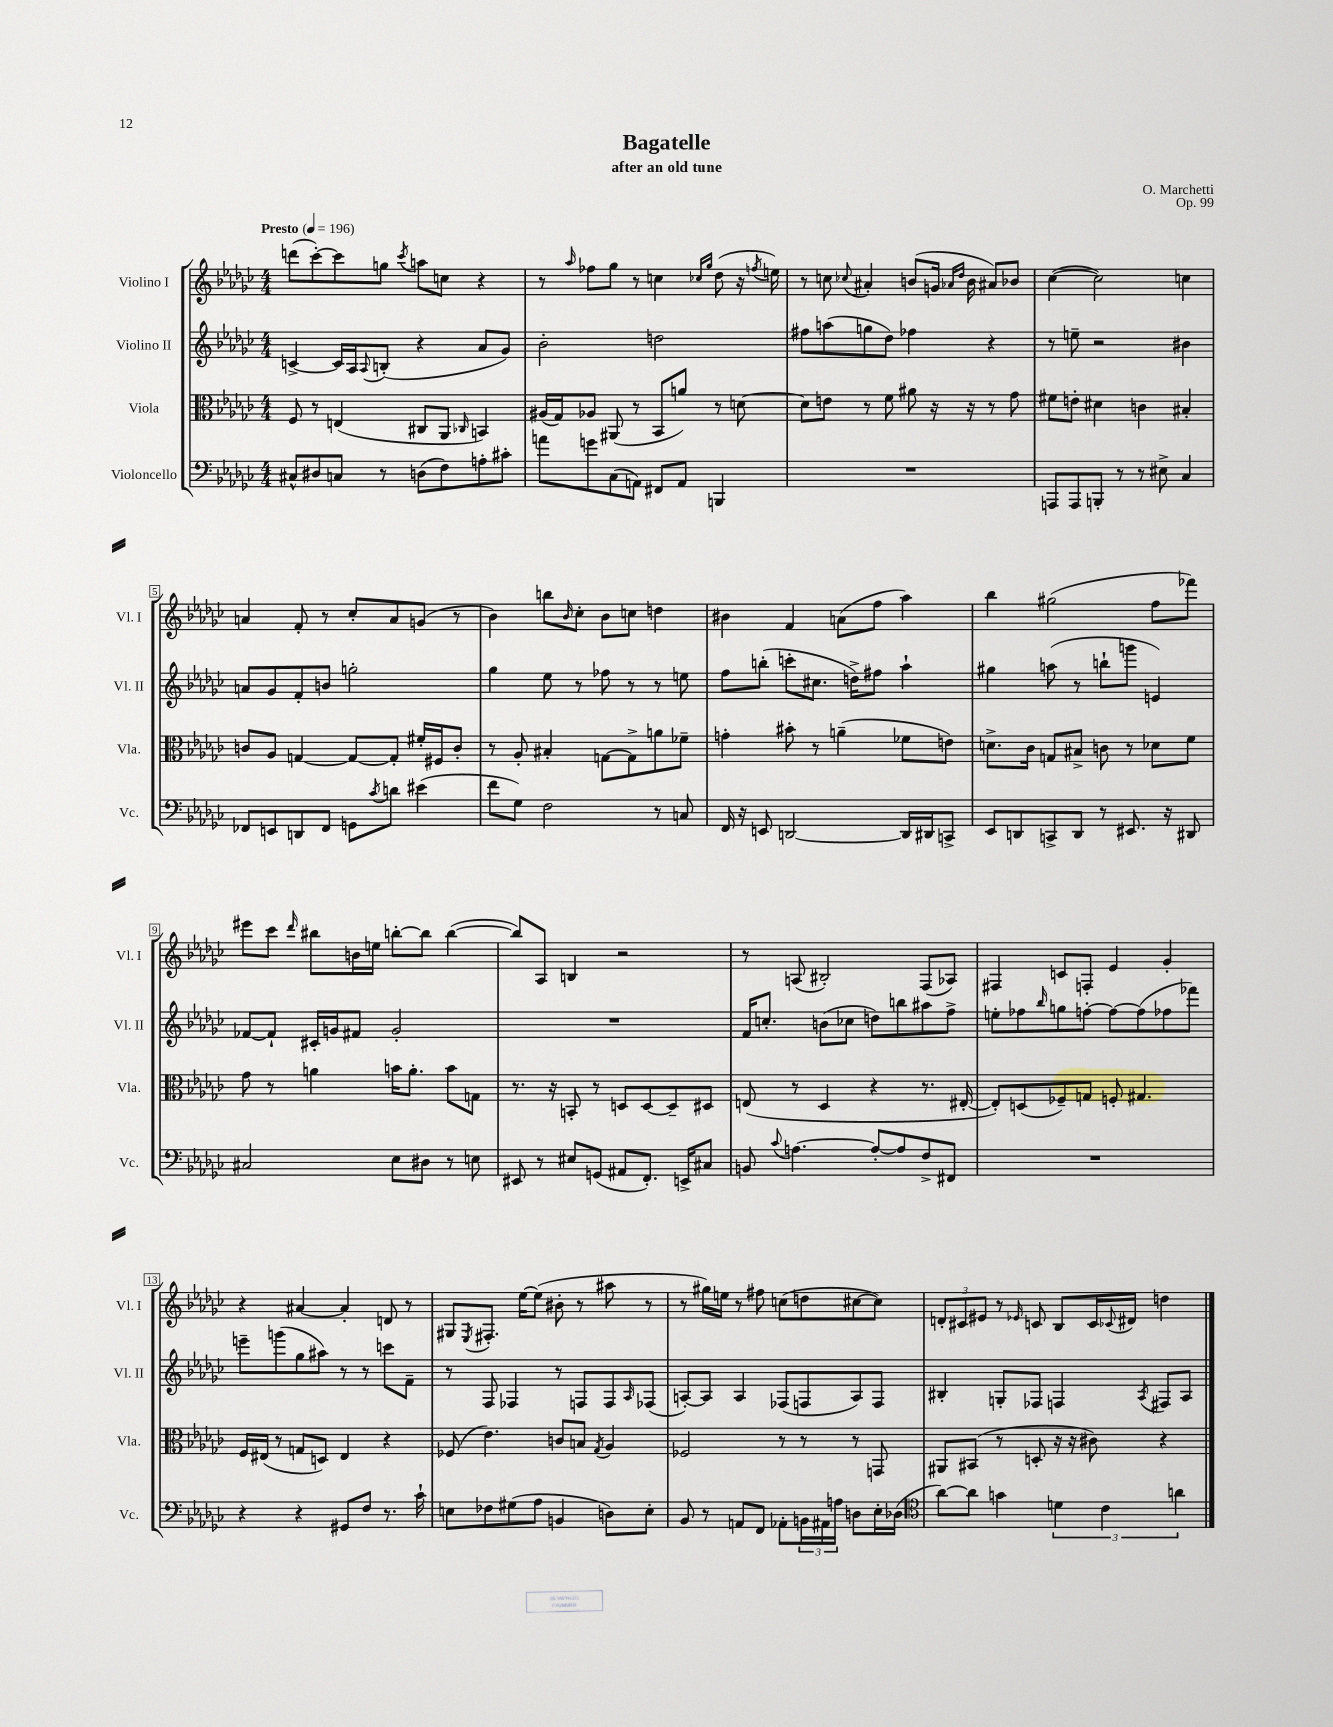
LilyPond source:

\header { title = "Bagatelle" composer = "O. Marchetti" subtitle = "after an old tune" opus = "Op. 99" }
<<
\new StaffGroup <<
\new Staff = "s0" \with { instrumentName = "Violino I" shortInstrumentName = "Vl. I" } {
    \clef treble \key ges \major \numericTimeSignature \time 4/4 \tempo "Presto" 4 = 196
    d'''8( ces'''8~-.) ces'''8 g''8 \acciaccatura { ces'''8 } a''8 c''8 r4 |
    r8 \grace { aes''16 } fes''8 ges''8 r8 c''4 \grace { ces''16 ges''16 } des''8( r16 \acciaccatura { f''8 } e''16) |
    r8 c''8 \appoggiatura { ces''8 } ais'4-. b'8( g'16 \grace { aes'16 des''16 } b'16 ais'8) bes'8 |
    ces''4~( ces''2) c''4 |
    a'4 f'8-. r8 ces''8-. a'8 g'8( r8 |
    bes'4) b''8 \grace { bes'16 } ces''8-. bes'8 c''8 d''4 |
    bis'4 f'4 a'8( f''8 aes''4) |
    bes''4 gis''2( f''8 fes'''8) |
    eis'''8 ces'''8 \grace { des'''16 } bis''8 b'16 e''16 b''8~-. b''8 b''4~( |
    b''8) aes8 b4 r2 |
    r8 a8( bis2-.) f8( aes8) |
    fis4 c'8 f8-. ees'4 ges'4-. |
    r4 ais'4~ ais'4-. d'8 r8 |
    gis8 \acciaccatura { ees8 } fis8.-. ees''16~ ees''8( bis'8-. r8 ais''8 r8 |
    r8 gis''16) e''16 r8 fis''8 c''8( d''8 cis''8~ cis''8) |
    \tuplet 3/2 { d'8-. cis'8 eis'8 } r8 \grace { ees'16 } c'8 bes8 c'16 \appoggiatura { ces'8 } dis'16 d''4 \bar "|." |
}
\new Staff = "s1" \with { instrumentName = "Violino II" shortInstrumentName = "Vl. II" } {
    \clef treble \key ges \major \numericTimeSignature \time 4/4
    c'4~-> c'16 aes16 \appoggiatura { aes8 } b8-.( r4 aes'8 ges'8) |
    bes'2-. d''2 |
    fis''8 a''8( g''8 des''8) fes''4 r4 |
    r8 e''8-- r2 bis'4 |
    a'8 ges'8 f'8-. b'8 g''2-. |
    ges''4 ees''8 r8 fes''8 r8 r8 e''8 |
    f''8 b''8-.( c'''8-. cis''8. d''16->) fis''8 aes''4-! |
    gis''4 a''8( r8 b''8-! g'''8 e'4) |
    fes'8~ fes'8-! cis'16-. g'16 fis'8 g'2-. |
    R1 |
    f'16 c''8.-. b'8( ces''8 d''8) b''8 ais''8 f''8-> |
    e''8-. fes''8 \grace { bes''16 } g''8 f''8~-. f''8~ f''8( fes''8 fes'''8) |
    e'''8-- g'''8( ges''8 ais''8) r8 r8 c'''8 f'8-- |
    r8 f8 fes4 r8 f8 f8 \grace { aes16 } fes8( |
    a8~-.) a8 a4 fes8( f8 a8) f8 |
    bis4-. g8-. fes8 f4 \acciaccatura { aes8 } fis8 aes8 \bar "|." |
}
\new Staff = "s2" \with { instrumentName = "Viola" shortInstrumentName = "Vla." } {
    \clef alto \key ges \major \numericTimeSignature \time 4/4
    f8 r8 e4( cis8 aes,8 \grace { ces16 } b,4) |
    ais16( ges16) aes8 ais,8( r8 bes,8 a'8) r8 d'8~ |
    d'8 e'8 r8 f'8 ais'8 r16 r16 r8 ges'8 |
    fis'8 e'8-. dis'4 c'4 bis4-. |
    c'8 aes8 g4~ g8~ g8-. fis'16-. fis16 c'8-. |
    r8 aes8-. bis4-. g8~ g8-> a'8 fes'8-- |
    g'4-. bis'8-. r8 a'4--( fes'8 e'8) |
    d'8.-> ces'16 g8 bis8-> c'8 r8 des'8 f'8 |
    ges'8 r8 a'4 b'16 a'8.-. b'8 g8 |
    r8. r16 b,8-. r8 d8 d8~ d8-- dis8 |
    e8( r8 des4 r4 r8. eis16~-. |
    eis8-.) d8( fes8--) g8 f8-. gis4. |
    f16 eis16( r8 g8 d8) eis4 r4 |
    fes8( ees'4.) c'8 b8 \acciaccatura { ges8 } aes4 |
    fes2 r8 r8 r8 g,8 |
    ais,8 bis,8( r8 d8-. r16 r16 cis'8) r4 \bar "|." |
}
\new Staff = "s3" \with { instrumentName = "Violoncello" shortInstrumentName = "Vc." } {
    \clef bass \key ges \major \numericTimeSignature \time 4/4
    cis8-^ dis8 c8 r8 d8( f8) a8-. cis'8-. |
    a'8 g'8 ces8( a,8) fis,8 a,8 b,,4 |
    R1 |
    a,,8 a,,8 b,,8-. r8 r8 eis8-> ces4 |
    fes,8 e,8 d,8 fes,8 g,8 \acciaccatura { ces'8 } d'8 eis'4( |
    f'8 ges8) f2 r8 c8 |
    f,16 r16 e,8 d,2~ d,16 dis,16 c,8-> |
    ees,8 d,8 c,8-> d,8 r8 eis,8. r16 dis,8 |
    cis2 ees8 dis8 r8 e8 |
    eis,8 r8 eis8 g,8( ais,8 f,8.-.) e,16-> cis8 |
    b,8 \appoggiatura { ces'8 } a4.~ a8~-. a8 f8-> fis,8 |
    R1 |
    r4 r4 gis,8 f8 r8. ces'16-! |
    e8 fes8 gis8( aes8 b,4 d8) e8-. |
    bes,8 r8 a,8 f,8 aes,8-. \tuplet 3/2 { b,16 ais,16 a16 } d8 ees16-. des16( |
    \clef tenor aes'8~) aes'8 g'4 \tuplet 3/2 { d'4 ces'4 a'4 } \bar "|." |
}
>>
>>
\layout { \context { \Score \override BarNumber.stencil = #(make-stencil-boxer 0.1 0.3 ly:text-interface::print) } }
